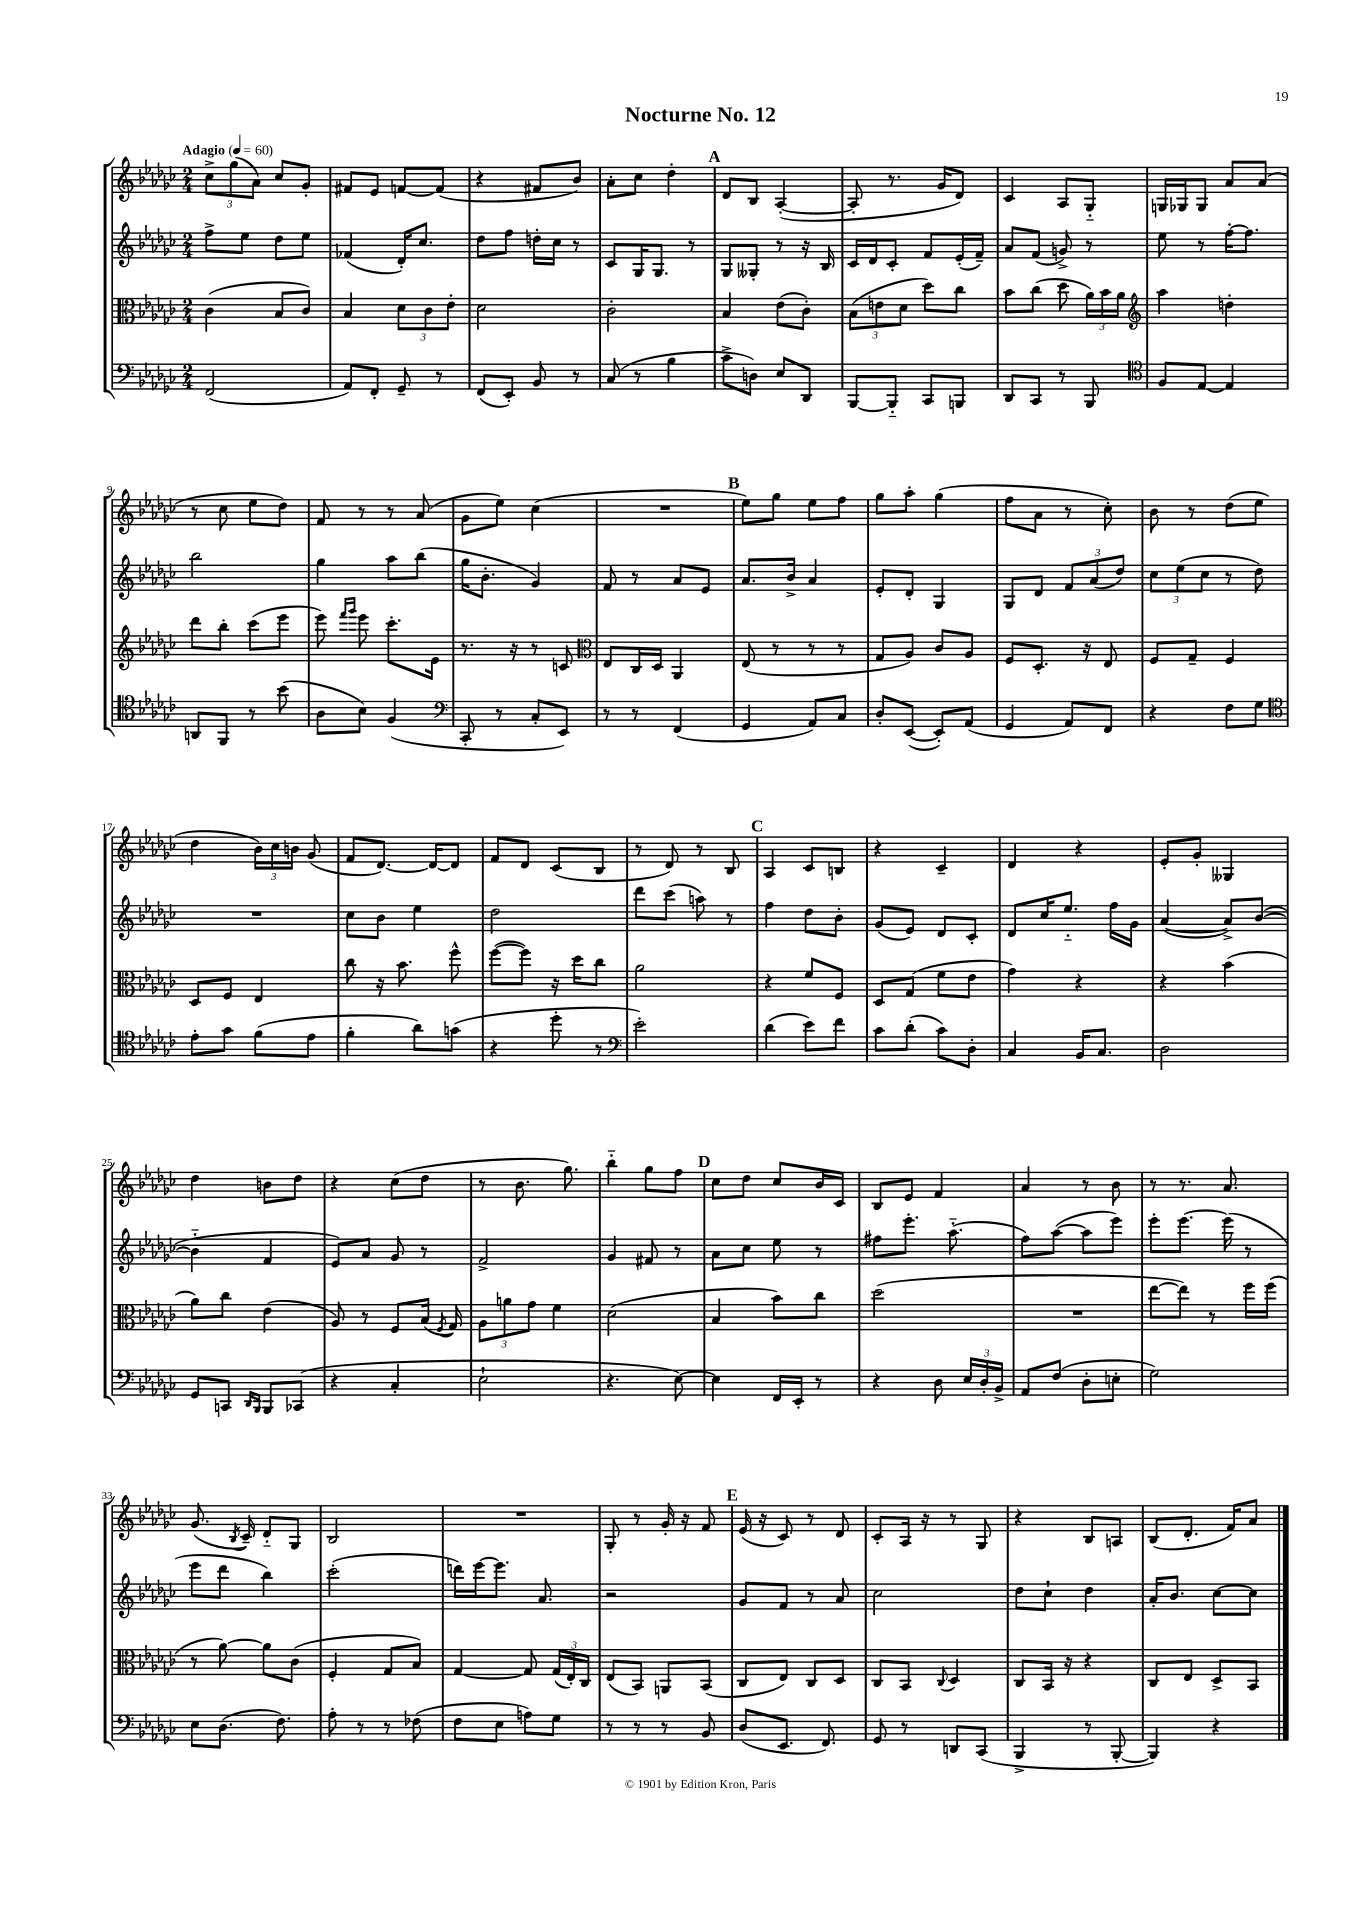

**kern	**kern	**kern	**kern
*staff4	*staff3	*staff2	*staff1
*clefF4	*clefC3	*clefG2	*clefG2
*k[b-e-a-d-g-c-]	*k[b-e-a-d-g-c-]	*k[b-e-a-d-g-c-]	*k[b-e-a-d-g-c-]
*M2/4	*M2/4	*M2/4	*M2/4
*MM60	*MM60	*MM60	*MM60
(2FF	(4c-	8ff^	12cc-^
.	.	.	(12gg-
.	.	8ee-	.
.	.	.	12a-)
.	8B-	8dd-	8cc-
.	8c-)	8ee-	8g-'
=	=	=	=
8AA-)	4B-	(4f-	8f#
8FF'	.	.	8e-
8GG-~	12d-	16d-')	[8f
.	.	8.cc-	.
.	12c-	.	.
8r	.	.	(8f]
.	12e-'	.	.
=	=	=	=
(8FF	2d-	8dd-	4r
8EE-')	.	8ff	.
8BB-	.	16dd'	8f#
.	.	16cc-	.
8r	.	8r	8b-)
=	=	=	=
(8C-	2c-'	8c-	8a-'
8r	.	16G-	8cc-
.	.	8.G-	.
4B-	.	.	4dd-'
.	.	8r	.
=	=	=	=
8c-^	4B-	8G-	8d-
8D)	.	8G--'	8B-
8E-	(8e-	8r	([4A-'
8DD-	8c-')	16r	.
.	.	16B-	.
=	=	=	=
[8BBB-	(12B-	16c-	8A-']
.	.	16d-	.
.	12e	.	.
8BBB-'~]	.	8c-'	8.r
.	12d-	.	.
8CC-	8dd-)	8f	.
.	.	.	16g-
8BBB	8cc-	(16e-'	8d-)
.	.	16f~)	.
=	=	=	=
8DD-	8b-	8a-	4c-
8CC-	(8cc-	(8f	.
8r	8dd-	8g^)	8A-
8BBB-	24a-)	8r	8G-'~
.	24b-	.	.
.	24a-	.	.
=	=	=	=
*clefC4	*clefG2	*	*
8F	4aa-	8ee-	16G
.	.	.	16G-
[8E-	.	8r	8G-
4E-]	4dd'	[16ff'	8a-
.	.	8.ff]	.
.	.	.	(8a-
=	=	=	=
8AA	8ddd-	2bb-	8r
8FF	8bb-'	.	8cc-
8r	(8ccc-	.	8ee-
(8b-	8eee-	.	8dd-)
=	=	=	=
8A-	8eee-)	4gg-	8f
.	16qqfff	.	.
.	16qqggg-	.	.
8B-)	8eee-	.	8r
(4F	8.ccc-'	8aa-	8r
.	.	(8bb-	(8a-
.	16e-	.	.
=	=	=	=
*clefF4	*	*	*
8CC-'	8.r	16gg-	8g-
.	.	8.b-'	.
8r	.	.	8ee-)
.	16r	.	.
8C-'	8r	4g-)	(4cc-
8EE-)	8c	.	.
=	=	=	=
*	*clefC3	*	*
8r	8E-	8f	2r
8r	16C-	8r	.
.	16D-	.	.
(4FF	4AA-	8a-	.
.	.	8e-	.
=	=	=	=
4GG-	(8E-	8.a-	8ee-)
.	8r	.	8gg-
.	.	16b-^	.
8AA-)	8r	4a-	8ee-
8C-	8r	.	8ff
=	=	=	=
8D-'	8G-	8e-'	8gg-
([8EE-	8A-)	8d-'	8aa-'
8EE-'])	8c-	4G-	(4gg-
(8AA-	8A-	.	.
=	=	=	=
4GG-	8F	8G-	8ff
.	8.D-'	8d-	8a-
8AA-)	.	12f	8r
.	16r	.	.
.	.	(12a-	.
8FF	8E-	.	8cc-')
.	.	12dd-)	.
=	=	=	=
4r	8F	12cc-	8b-
.	.	(12ee-	.
.	8G-~	.	8r
.	.	12cc-	.
8F	4F	8r	(8dd-
8G-	.	8dd-)	8ee-
=	=	=	=
*clefC4	*	*	*
8e-'	8D-	2r	4dd-
8g-	8F	.	.
(8f	4E-	.	24b-)
.	.	.	24cc-
.	.	.	24b
8e-	.	.	(8g-
=	=	=	=
4f'	8cc-	8cc-	8f
.	16r	8b-	[8.d-)
.	8.b-	.	.
8a-)	.	4ee-	.
.	.	.	16d-_
(8g	8ff^^	.	8d-]
=	=	=	=
4r	([8ff	2dd-	8f
.	8ff])	.	8d-
8dd-'	16r	.	(8c-
.	16dd-	.	.
8r	8cc-	.	8B-
=	=	=	=
*clefF4	*	*	*
2e-')	2a-	8ddd-	8r
.	.	(8ccc-	8d-)
.	.	8aa)	8r
.	.	8r	8B-
=	=	=	=
(4d-	4r	4ff	4A-
8e-)	8f	8dd-	8c-
8f	8F	8b-'	8B
=	=	=	=
8c-	8D-	(8g-	4r
(8d-'	(8G-	8e-)	.
8c-)	8f	8d-	4c-~
8D-'	8e-	8c-'	.
=	=	=	=
4C-	4g-)	8d-	4d-
.	.	16cc-	.
.	.	8.ee-'~	.
16BB-	4r	.	4r
8.C-	.	.	.
.	.	16ff	.
.	.	16g-	.
=	=	=	=
2D-	4r	([4a-	8e-'
.	.	.	8g-'
.	(4b-	8a-^])	4G--
.	.	([8b-	.
=	=	=	=
8GG-	8a-)	4b-'~]	4dd-
8CC	8cc-	.	.
16qqDD-	.	.	.
16qqBBB-	.	.	.
8BBB-	(4e-	4f	8b
(8CC-	.	.	8dd-
=	=	=	=
4r	8A-)	8e-)	4r
.	8r	8a-	.
4C-'	8F	8g-	(8cc-
.	(16B-	8r	8dd-
.	8qF	.	.
.	16G-)	.	.
=	=	=	=
2E-`	12A-	2f^	8r
.	12a	.	.
.	.	.	8.b-
.	12g-	.	.
.	4f	.	.
.	.	.	8.gg-)
=	=	=	=
4.r	(2d-	4g-	4bb-'~
.	.	8f#	8gg-
[8E-)	.	8r	8ff
=	=	=	=
4E-]	4B-	8a-	8cc-
.	.	8cc-	8dd-
16FF	8b-)	8ee-	8cc-
16EE-'	.	.	.
8r	8cc-	8r	16b-
.	.	.	16c-
=	=	=	=
4r	(2dd-	8ff#	8B-
.	.	8.eee-'	8e-
8D-	.	.	4f
.	.	(8.aa-'~	.
24E-	.	.	.
24D-'	.	.	.
24BB-^	.	.	.
=	=	=	=
8AA-	2r	8ff)	4a-
(8F	.	([8aa-	.
8D-'	.	8aa-]	8r
8E'	.	8eee-)	8b-
=	=	=	=
2G-)	[8ee-	8eee-'	8r
.	8ee-])	[8.eee-	8.r
.	8r	.	.
.	.	(16eee-]	8.a-
.	16ff	8r	.
.	(16ff	.	.
=	=	=	=
8E-	8r	8eee-	(8.g-
(8.D-	[8a-)	8ddd-	.
.	.	.	8qB-
.	.	.	16c-~)
.	8a-]	4bb-)	8d-'~
8.F)	.	.	.
.	(8c-	.	8G-
=	=	=	=
8A-'	4F'	(2ccc-'	2B-
8r	.	.	.
8r	8G-	.	.
(8F-	8B-)	.	.
=	=	=	=
8F	[4G-	16ddd)	2r
.	.	[16eee-	.
8E-	.	8.eee-]	.
8A)	8G-]	.	.
.	.	8.a-	.
8G-	(24G-	.	.
.	24E-')	.	.
.	24C-	.	.
=	=	=	=
8r	(8E-	2r	8G-'
8r	8BB-)	.	8r
8r	8AA	.	16g-'
.	.	.	16r
8BB-	(8BB-	.	8f
=	=	=	=
(8D-	8C-	8g-	(16e-
.	.	.	16r
8.EE-	8E-)	8f	8c-)
.	8C-	8r	8r
8.FF)	.	.	.
.	8D-	8a-	8d-
=	=	=	=
8GG-	8C-	2cc-	8c-'
8r	8BB-	.	16A-
.	.	.	16r
.	8qqC-	.	.
8DD	4D-	.	8r
(8CC-	.	.	8G-
=	=	=	=
4BBB-^	8C-	8dd-	4r
.	16BB-	8cc-`	.
.	16r	.	.
8r	4r	4dd-	8B-
[8BBB-'	.	.	8A
=	=	=	=
4BBB-])	8C-	16a-'	(8B-
.	.	8.b-	.
.	8E-	.	8.d-'
4r	8D-^	[8cc-	.
.	.	.	16f)
.	8BB-	8cc-]	8a-
==	==	==	==
*-	*-	*-	*-
